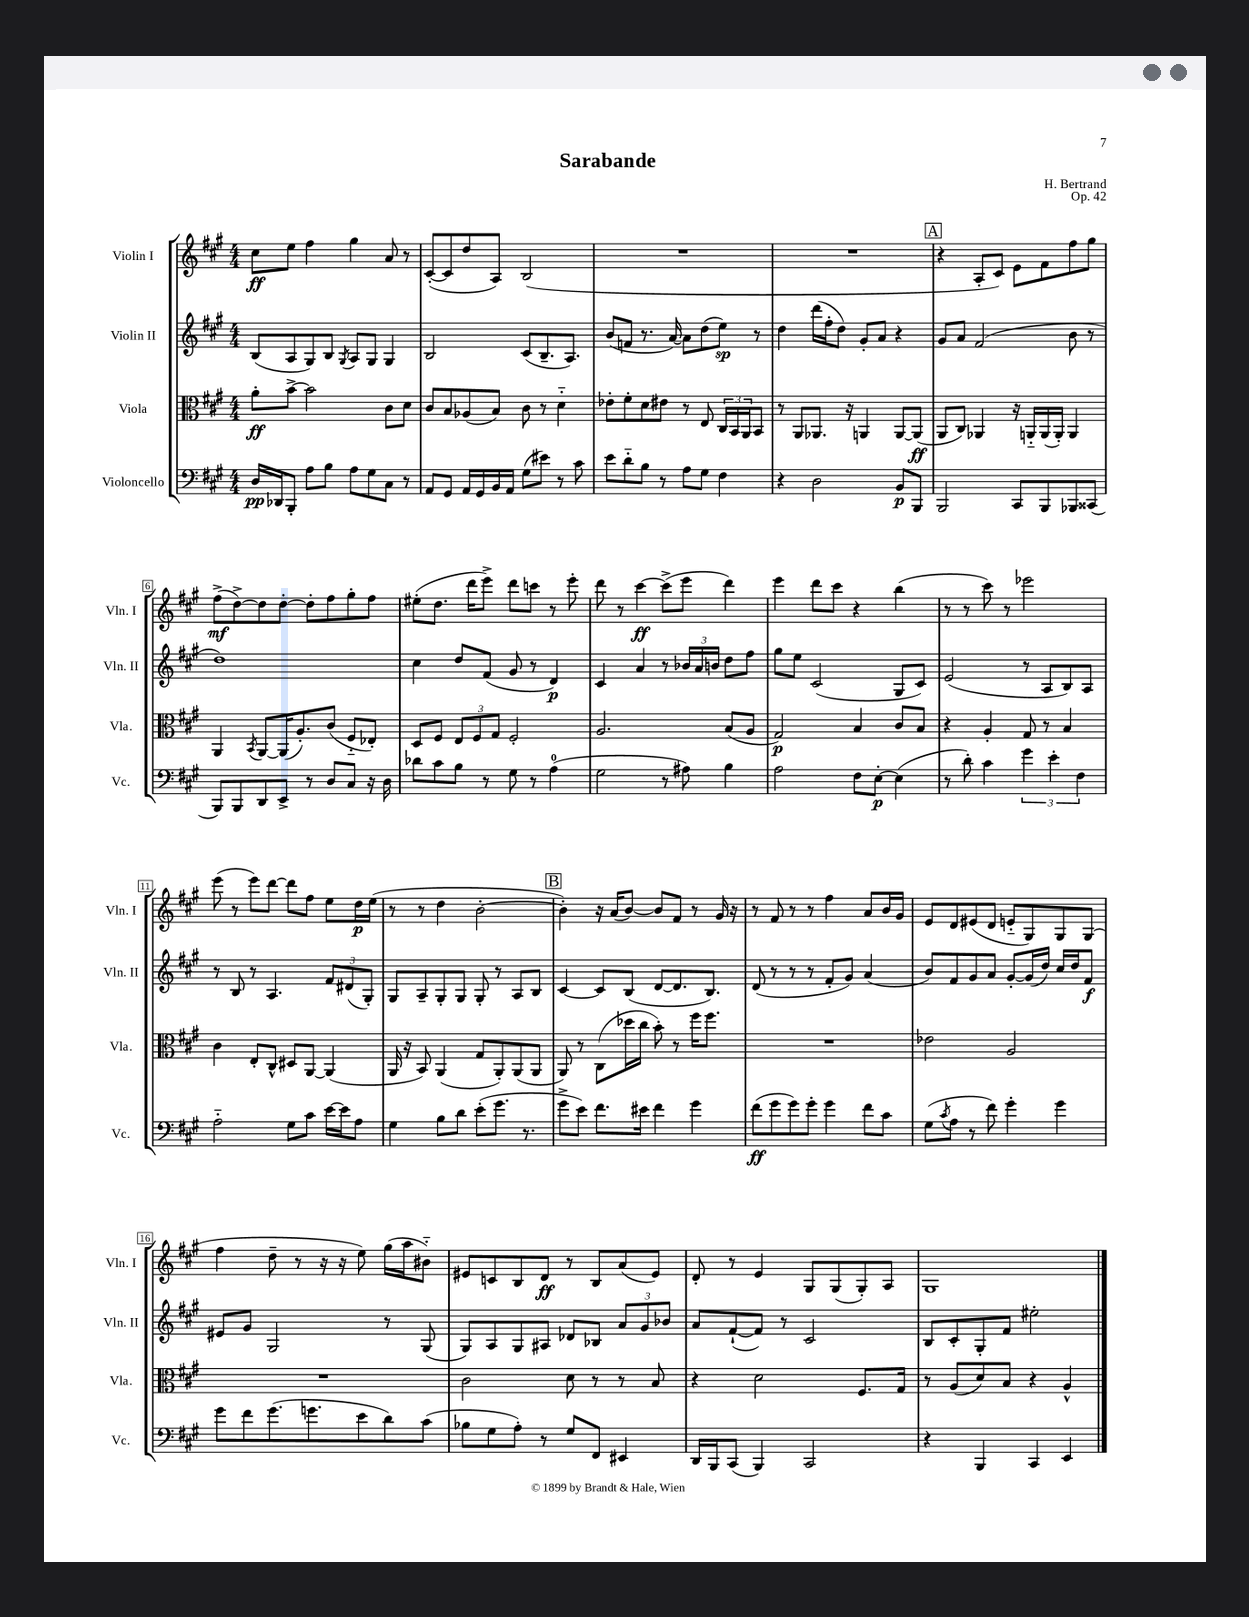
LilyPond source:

\header { title = "Sarabande" composer = "H. Bertrand" opus = "Op. 42" }
<<
\new StaffGroup <<
\new Staff = "s0" \with { instrumentName = "Violin I" shortInstrumentName = "Vln. I" } {
    \clef treble \key a \major \numericTimeSignature \time 4/4
    cis''8\ff e''8 fis''4 gis''4 a'8 r8 |
    cis'8~-.( cis'8 d''8 a8) b2( |
    R1 |
    R1 |
    \mark \markup { \box "A" } r4 a8-. cis'8) e'8 fis'8 fis''8 gis''8 |
    fis''8->\mf( d''8~->) d''8 d''8~-. d''8-. fis''8 gis''8-. fis''8 |
    eis''8-.( d''8. d'''16 e'''8->) d'''8 c'''8 r8 e'''8-. |
    d'''8 r8 cis'''4~\ff cis'''8->( e'''8 d'''4) |
    e'''4 d'''8 cis'''8 r4 b''4( |
    r8 r8 cis'''8) r8 ees'''2 |
    e'''8( r8 e'''8) d'''8~ d'''8 fis''8 e''8 d''16\p e''16( |
    r8 r8 d''4 b'2~-. |
    \mark \markup { \box "B" } b'4-.) r16 a'16( b'8~) b'8 fis'8 r8 gis'16 r16 |
    r8 fis'8 r8 r8 fis''4 a'8 b'16 gis'16 |
    e'8 d'8 eis'8( d'8 e'8-_ gis8) gis8 gis8( |
    fis''4 d''8-- r8 r16 r16 e''8) gis''16( a''16 bis'8-_) |
    eis'8 c'8 b8 d'8\ff r8 b8 a'8( eis'8) |
    d'8-. r8 e'4 gis8 gis8( gis8-.) a8 |
    gis1 \bar "|." |
}
\new Staff = "s1" \with { instrumentName = "Violin II" shortInstrumentName = "Vln. II" } {
    \clef treble \key a \major \numericTimeSignature \time 4/4
    b8( a8 gis8) b8 \acciaccatura { gis8 } a8 gis8 gis4 |
    b2 cis'8( b8.-- a8.) |
    b'8( f'8 r8. a'16~) a'8 d''8( e''8\sp) r8 |
    d''4 d'''16( fis''16-. d''8) gis'8-. a'8 r4 |
    \mark \markup { \box "A" } gis'8 a'8 fis'2( b'8 r8 |
    d''1) |
    cis''4 d''8 fis'8( gis'8 r8 d'4\p) |
    cis'4 a'4 r8 \tuplet 3/2 { bes'16 a'16 b'16 } d''8 fis''8 |
    gis''8 e''8 cis'2( gis8 cis'8) |
    e'2( r8 a8 b8) a8 |
    r8 b8 r8 a4. \tuplet 3/2 { fis'8 dis'8( gis8-.) } |
    gis8 a8-- gis8-. gis8 gis8-. r8 a8 b8 |
    \mark \markup { \box "B" } cis'4~ cis'8 b8( d'8~ d'8. b8.) |
    d'8( r8 r8 r8 fis'8-. gis'8) a'4( |
    b'8) fis'8 gis'8 a'8 gis'8~-. gis'16( d''16) cis''16 d''16 fis'8\f |
    eis'8 gis'8 gis2 r8 gis8( |
    gis8) a8 gis8 ais8 des'8 bes8 \tuplet 3/2 { a'8 gis'8 bes'8 } |
    a'8 fis'8~-!( fis'8) r8 cis'2 |
    b8 cis'8-. gis8-. fis'8 eis''2-. \bar "|." |
}
\new Staff = "s2" \with { instrumentName = "Viola" shortInstrumentName = "Vla." } {
    \clef alto \key a \major \numericTimeSignature \time 4/4
    a'8-.\ff b'8~-> b'2 cis'8 d'8 |
    cis'8 b8 aes8( b8) cis'8 r8 d'4-_ |
    ees'8-. fis'8-. d'8 eis'8 r8 e8 \tuplet 3/2 { cis16 b,16 a,16 } b,8 |
    r8 a,8 aes,8. r16 a,4 a,8~ a,8\ff( |
    \mark \markup { \box "A" } a,8 cis8) aes,4 r16 a,16-_ a,16( a,16-.) a,4 |
    a,4 \acciaccatura { b,8 } a,8~ a,16( a8.-.) cis'8( fis8-_ ees8-.) |
    d8 fis8 \tuplet 3/2 { e8 fis8 gis8 } fis2-. |
    a2. b8( a8 |
    gis2\p) b4 cis'8 b8 |
    r4 a4-. gis8 r8 b4 |
    cis'4 e8-. cis8-^ dis8 a,8~ a,4( |
    a,16 r16 b,8) a,4( gis8 a,8-.) a,8( a,8 |
    \mark \markup { \box "B" } a,8) r8 cis8( des''16 cis''16 b'8-.) r8 fis''16 fis''8. |
    R1 |
    ees'2 a2 |
    R1 |
    cis'2 d'8 r8 r8 b8 |
    r4 d'2 fis8. gis16 |
    r8 a8( d'8) b8 r4 a4-^ \bar "|." |
}
\new Staff = "s3" \with { instrumentName = "Violoncello" shortInstrumentName = "Vc." } {
    \clef bass \key a \major \numericTimeSignature \time 4/4
    d16\pp des,16 b,,8-. a8 b8 a8 gis8 cis8 r8 |
    a,8 gis,8 a,16 gis,16 b,16 a,16 gis8( eis'8) r8 cis'8 |
    e'8 d'8-_ b8 r8 a8 gis8 fis4 |
    r4 d2 b,8\p b,,8 |
    \mark \markup { \box "A" } b,,2 cis,8 b,,8 bes,,8 cisis,8( |
    b,,8) b,,8 d,8 e,8-> r8 d8 cis8 r16 d16 |
    des'8 cis'8 b8 r8 gis8 r8 a4-0( |
    gis2 r8 ais8) b4 |
    a2 fis8 e8~-.\p e4( |
    r8 d'8-.) cis'4 \tuplet 3/2 { gis'4 e'4-. fis4 } |
    a2-_ gis8 cis'8 e'16~ e'16 a8 |
    gis4 b8 d'8 e'8-.( gis'8. r8. |
    \mark \markup { \box "B" } gis'8-> e'8) fis'8. eis'16 fis'4 gis'4 |
    fis'8\ff( gis'8 gis'8) gis'8-. gis'4 fis'8 cis'8 |
    gis8( \acciaccatura { cis'8 } a8 r8 fis'8) gis'4-. gis'4 |
    gis'8 fis'8 gis'8.( g'8. e'8 d'8) cis'8( |
    bes8 gis8 a8-.) r8 gis8 fis,8 eis,4 |
    d,16 b,,16 cis,8( b,,4) cis,2 |
    r4 b,,4 cis,4 e,4 \bar "|." |
}
>>
>>
\layout { \context { \Score \override BarNumber.stencil = #(make-stencil-boxer 0.1 0.3 ly:text-interface::print) } }
